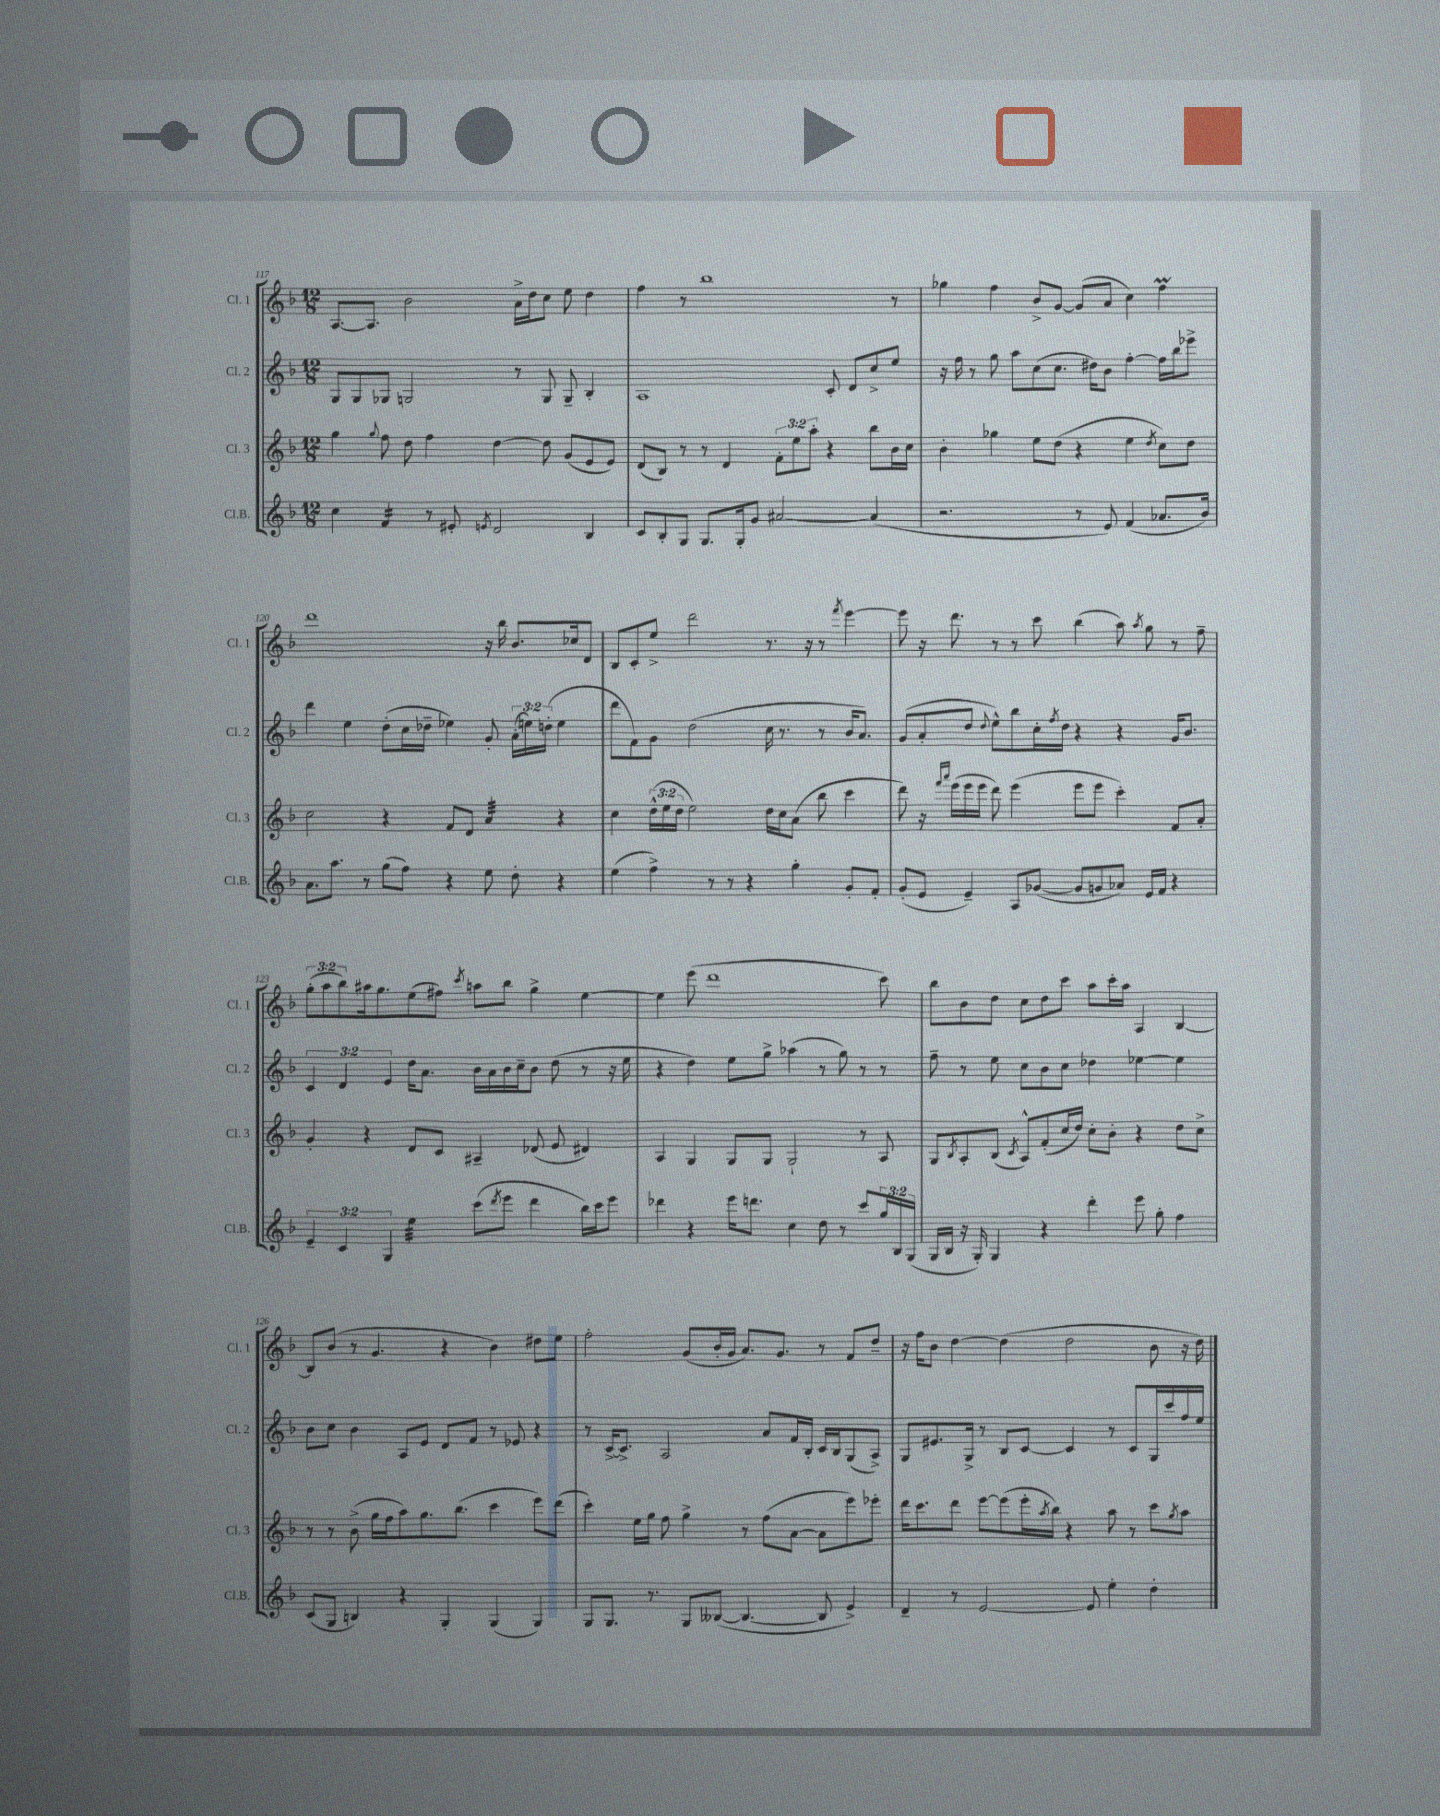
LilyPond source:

<<
\new StaffGroup <<
\new Staff = "s0" \with { instrumentName = "Cl. 1" shortInstrumentName = "Cl. 1" } {
    \clef treble \key f \major \numericTimeSignature \time 12/8 \override Staff.TupletNumber.text = #tuplet-number::calc-fraction-text
    a8.~ a8. bes'2 a'16-> d''16 c''8 e''8 d''4 |
    f''4 r8 bes''1 r8 |
    ges''4 f''4 bes'8-> g'8~ g'8( a'8 c''4) f''4\prall |
    d'''1 r16 bes''16 bes'8. ces''16 d'8 |
    bes8 c'8-. e''8-> d'''2 r8. r16 r8 \acciaccatura { f'''8 } e'''4~ |
    e'''8 r16 d'''8. r8 r8 c'''8 bes''4( a''8) \acciaccatura { a''8 } g''8 r8 f''8-- |
    \tuplet 3/2 { g''8-.( a''8 bes''8) } ais''16 g''8. e''8( fis''8) \acciaccatura { c'''8 } a''8 bes''8 g''4-> e''4~ |
    e''4 e'''8( d'''1 c'''8) |
    bes''8 bes'8 d''8 c''8 d''8 c'''8 a''8 c'''16-. a''16 a4 bes4~ |
    bes8 bes'8( r8 g'4. r4 bes'4) dis''8 e''8 |
    f''2-. g'8( bes'16-. g'16 a'8.) g'8. r8 f'8 d''8-- |
    r16 f''16 bes'8 d''4~ d''4( d''2 bes'8 r16 d''16) \bar "|." |
}
\new Staff = "s1" \with { instrumentName = "Cl. 2" shortInstrumentName = "Cl. 2" } {
    \clef treble \key f \major \numericTimeSignature \time 12/8 \override Staff.TupletNumber.text = #tuplet-number::calc-fraction-text
    g8 g8 ges8 g2 r8 g8 g8-- bes4-. |
    a1 c'8-. d'8 c''8-> e''8 |
    r16 f''16 r8 g''8 a''8 c''8( c''8. dis''16) bes'8 f''4~-. f''16 bes''16 ees'''8-> |
    d'''4 e''4 d''8-.( c''16 des''16-- ees''4) g'8-. \tuplet 3/2 { a'16-.( e''16) d''16-.( } e''4 |
    d'''8 f'8) g'8 d''2( c''16 r8. r8 bes'16 a'8.) |
    g'8( a'8-. d''8 \appoggiatura { d''8 } e''8-^) bes''8 c''16-. \acciaccatura { f''8 } d''16 r4 r4 g'16 bes'8. |
    \tuplet 3/2 { c'4 d'4 e'4 } d''16 a'8. bes'16 a'16 bes'16 c''16-- bes'8 d''8( r8 r16 e''16 |
    r4 d''4) e''8 g''8-> aes''4( r8 g''8) r8 r8 |
    f''8-- r8 e''8 c''8 bes'8 c''8 des''4 ees''4~ ees''4 |
    bes'8 c''8 bes'4 a8 e'8 d'8 f'8 r8 ees'8 r4 |
    r8 c'16~-> c'8.-> a2 a'8 f'16 bes16-. c'16 bes16 g8( a8->) |
    g8 eis'8. g16-> r8 bes8 c'8~ c'4 r8 c'8 g16 c'''16 f''16 e''16 \bar "|." |
}
\new Staff = "s2" \with { instrumentName = "Cl. 3" shortInstrumentName = "Cl. 3" } {
    \clef treble \key f \major \numericTimeSignature \time 12/8 \override Staff.TupletNumber.text = #tuplet-number::calc-fraction-text
    g''4 \appoggiatura { g''8 } f''8 d''8 f''4 d''4~ d''8 g'8( e'8 e'8) |
    d'8( bes8) r8 r8 d'4 \tuplet 3/2 { f'8-. e''8 a''8-. } r4 bes''8 bes'16 c''16 |
    bes'4-. ges''4 e''8 d''8( r4 e''4 \acciaccatura { d''8 } c''8) d''8 |
    c''2 r4 f'8 d'8 a'4:32 r4 |
    c''4 \tuplet 3/2 { d''16-^( e''16 d''16 } e''2) d''16 c''16 a'8( bes''8 c'''4 |
    d'''8) r16 \grace { f'''16 a'''16 } e'''16( e'''16 e'''16 d'''8) e'''4( e'''8 e'''8 c'''4-.) f'8 a'8-. |
    g'4-. r4 d'8 c'8 ais4-- des'8( e'8 dis'4) |
    a4 g4 g8 g8 g2-! r8 a8 |
    g8 \acciaccatura { bes8 } a8-. bes8( \acciaccatura { c'8 } a8-^) f'8-.( c''16 d''16) c''8-. bes'8-. r4 d''8 c''8-> |
    r8 r8 bes'8->( g''16 f''16 a''8) g''8. bes''8.( c'''4 e'''8) d'''8( |
    c'''4-.) e''16 g''16 f''8 g''4-> r8 f''8( a'8~ a'8 e'''8) ees'''8-. |
    d'''16 c'''8. d'''8 e'''8~ e'''8( e'''16-. \acciaccatura { a''8 } bes''16) r4 a''8 r8 c'''8 \acciaccatura { g''8 } a''8 \bar "|." |
}
\new Staff = "s3" \with { instrumentName = "Cl.B." shortInstrumentName = "Cl.B." } {
    \clef treble \key f \major \numericTimeSignature \time 12/8 \override Staff.TupletNumber.text = #tuplet-number::calc-fraction-text
    c''4 f'4:16 r8 eis'8-. \acciaccatura { e'8 } d'2 bes4 |
    c'8 bes8-. g8 g8. g16-. g'8 ais'2~ ais'4( |
    r2. r8 e'8) f'4( aes'8. bes'16) |
    a'8. a''8. r8 g''8( f''8) r4 e''8 d''8-. r4 |
    e''4( f''4->) r8 r8 r4 g''4-. g'8-. f'8-. |
    g'8-.( e'8 e'4--) a8 ges'8~( ges'8 g'8 aes'8) e'16 f'16 r4 |
    \tuplet 3/2 { e'4-- c'4 g4 } e''4:32 c'''8( \acciaccatura { d'''8 } e'''8 d'''4 bes''16) c'''16 e'''8 |
    des'''4 r4 e'''16 d'''8. c''4 d''8 r8 c'''8 \tuplet 3/2 { g''16 bes16 g16( } |
    g16 bes16 r16 g16-.) g4 r4 d'''4-. e'''8 g''8-. f''4 |
    c'8( g8 b4) r4 g4-. g4( g4) |
    g8 g8. r8. g8 beses8~( beses4.~ beses8 e'4->) |
    d'4-- r8 e'2~ e'8 e''4-. d''4-. \bar "|." |
}
>>
>>
\layout { \context { \Score currentBarNumber = #117 } }
